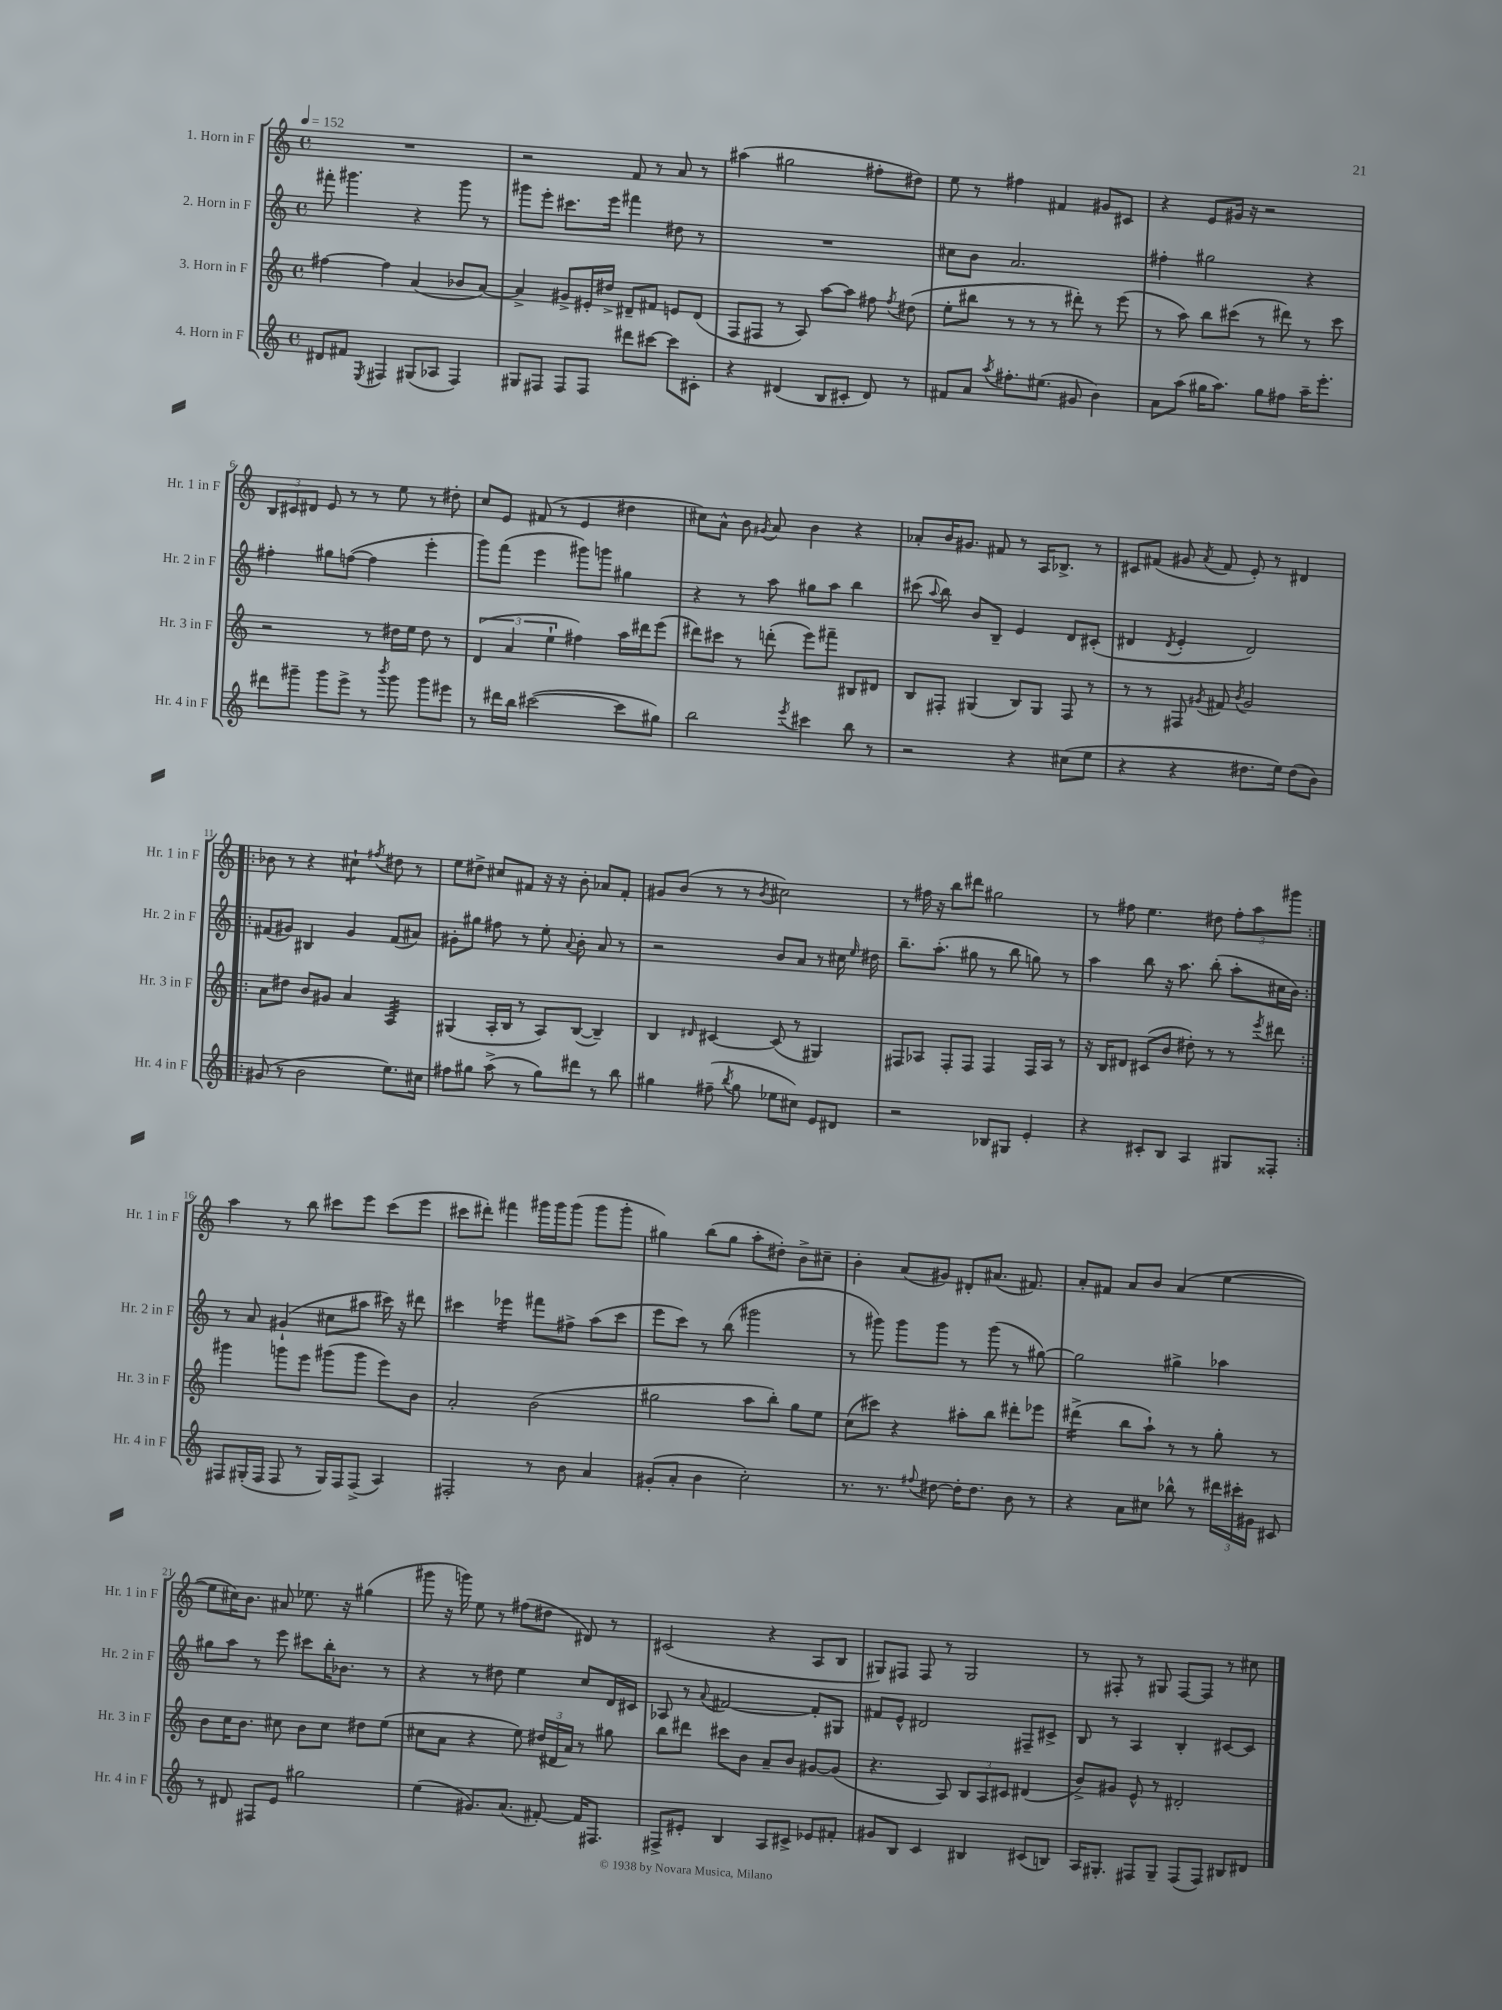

**kern	**kern	**kern	**kern
*staff4	*staff3	*staff2	*staff1
*clefG2	*clefG2	*clefG2	*clefG2
*k[]	*k[]	*k[]	*k[]
*M4/4	*M4/4	*M4/4	*M4/4
*met(c)	*met(c)	*met(c)	*met(c)
*MM152	*MM152	*MM152	*MM152
8d#/L	[4ff#\	8fff#'\	1r
8f#/J	.	4.ggg#\	.
8qE/	.	.	.
4F#/	4ff#\]	.	.
(8G#/L	(4a/	4r	.
8A-/J	.	.	.
4F#/)	8b-/L	8ggg#\	.
.	[8a/J)	8r	.
=	=	=	=
8G#/L	4a^/]	8ggg#\L	2r
8F#/J	.	8eee'\J	.
8F#/L	8g#^/L	8.ccc#\L	.
8F#/J	16e#'/L	.	.
.	16dd#^/JJ	16eee\Jk	.
8ddd#\L	8d#~/L	4fff#\	8f/
[8ccc#\J	8f#/J	.	8r
8ccc#\]L	8e/L	8dd#\	8a/
8c#'\J	(8d#/J	8r	8r
=	=	=	=
4r	8F/L	1r	(4aa#\
.	8F#/J	.	.
(4d#/	8r	.	2gg#\
.	8A/)	.	.
8B/L	[8aa\L	.	.
8c#'/J	8aa\]J	.	.
8d#/)	8ff#\	.	8ff#'\L
.	8qff#/	.	.
8r	(8dd#\	.	8dd#\J)
=	=	=	=
8f#/L	8ee'\L	8cc#\L	8ee\
8a/J	8bb#\J	8b\J	8r
8qaa/	.	.	.
8.ff#'\L	8r	2.a/	4ff#\
.	8r	.	.
(8.ee#\J	.	.	.
.	8r	.	4f#/
8g#/	8ddd#'\)	.	.
4b\)	8r	.	8g#/L
.	(8eee\	.	8c#/J
=	=	=	=
8a\L	8r	4ff#'\	4r
(8aa\J	8aa\)	.	.
16gg#\LK	8bb\L	2gg#\	8e/L
8.aa\J)	.	.	.
.	(8ccc#\J	.	16g#/Jk
.	.	.	16r
8gg#\L	8r	.	2r
8ff#\J	8ddd#\)	.	.
16aa~\LK	8r	4r	.
8.eee'\J	.	.	.
.	8ccc#\	.	.
=	=	=	=
8ddd#\L	2r	4ff#'\	12B/L
.	.	.	12c#/
8ggg#~\J	.	.	.
.	.	.	12d#/J
8ggg#\L	.	8gg#\L	8e/
8eee^\J	.	([8ff\J	8r
8r	8r	4ff\]	8r
8qbbb/	.	.	.
8ggg#\	16dd#\LL	.	8ee\
.	16ee\JJ	.	.
8ggg#\L	8dd#\	4eee'\	8r
8eee#\J	8r	.	8dd#'\
=	=	=	=
8r	(6d/	8ggg\L)	8cc/L
16ddd#\LL	.	(8fff\J	8e/J
.	6a/	.	.
16bb\JJ	.	.	.
([2ccc#\	.	4eee\	(8f#/
.	6ee`\	.	.
.	.	.	8r
.	4ff#\)	8ggg#\L)	4e/
.	.	8ggg\J	.
8ccc#\]L	16aa\LL	4gg#\	4dd#\
.	16ddd#\J	.	.
8gg#\J)	(8eee\J	.	.
=	=	=	=
2bb\	8ddd#\L)	4r	8cc#\L)
.	8ccc#\J	.	8a^^\J
.	8r	8r	8b\
.	.	.	8qg#/
.	(8ddd'\	8aa\	8a/
8qeee/	.	.	.
4ccc#\	8eee\L)	8gg#\L	4b\
.	8fff#~\J	8aa\J	.
8bb\	8B#/L	4bb\	4r
8r	8d#/J	.	.
=	=	=	=
2r	8B/L	(8ccc#\	8a-'/L
.	.	8qqaa/	.
.	8F#'/J	8bb\)	16b/K
.	.	.	8.g#/J
.	(4G#/	8b/L	.
.	.	8B~/J	8f#/
4r	8B/L)	4e/	8r
.	8G#/J	.	16A/LK
.	.	.	8.B-^/J
(8cc#\L	8F#/	8d/L	.
8ee\J	8r	(8c#'/J	8r
=	=	=	=
4r	8r	4d#/	8c#/L
.	8r	.	(8f#/J
.	.	8qd#/	.
4r	8F#/	4e'/	8g#/
.	8qg#/	.	8qa/
.	8f#/	.	8f#/
.	8qb/	.	.
8.dd#\L	2g#/	2d#/)	8e'/)
.	.	.	8r
16ee\Jk)	.	.	.
(8dd#\L	.	.	4d#/
8b\J)	.	.	.
=!|:	=!|:	=!|:	=!|:
(8g#/	8a\L	(8f#/L	8b-\
8r	8dd#\J	8g#/J)	8r
2b\	8b/L	4B#/	4r
.	8g#/J	.	.
.	4a/	4g#/	4cc#`\
.	.	.	8qff#/
8.ee\L)	4A/	(8f#/L	8dd#\
.	.	8a#/J)	8r
16cc#\Jk	.	.	.
=	=	=	=
8ff#\L	(4G#/	8g#'\L	8ee\L
8gg#\J	.	8gg#\J	8dd#^\J
(8aa^\	16A'/LL	8ff#\	8cc#/L
.	16B/JJ	.	.
8r	8r	8r	8f#/J
8gg#\L)	8A/L)	8ee'\	16r
.	.	.	16r
.	.	8qqa/	.
8ddd#\J	([8B/J	8b'\	8b'\
8r	4B~/])	8a/	8a-/L
8bb\	.	8r	8f#'/J
=	=	=	=
4gg#\	4B/	2r	8g#/L
.	.	.	(8b/J
.	16qqd#/	.	.
(8ff#~\	[4c#/	.	8r
8qbb/	.	.	.
8gg#\	.	.	8r
.	.	.	8qb/
8ee-\L	(8c#/]	8b/L	2cc#\)
8cc#\J)	8r	8a/J	.
8e/L	4G#/)	8r	.
8d#/J	.	16cc#\	.
.	.	16qqee/	.
.	.	16dd#\	.
=	=	=	=
2r	8F#/L	8.bb~\L	8r
.	8A-/J	.	16ff#\
.	.	(8.aa'\J	16r
.	8F#'/L	.	8bb\L
.	8F#/J	8gg#\	8ddd#\J
8B-/L	4F#/	8r	2gg#\
8G#/J	.	8bb\	.
4e'/	16F#/LL	8gg\)	.
.	16A-/JJ	.	.
.	8r	8r	.
=	=	=	=
4r	16r	4aa\	8r
.	16B/LK	.	.
.	8d#/J	.	8ff#\
8c#'/L	(8c#/L	8bb\	4.ee\
8B/J	8b/J	16r	.
.	.	8.aa\	.
4A/	8dd#'\)	.	.
.	8r	(8bb'\	8dd#\
8G#/L	8r	8aa'\L	12ff#'\L
.	.	.	12aa\
.	8qeee/	.	.
8F##'/J	8ddd#\	16cc#\L	.
.	.	.	12ggg#\J
.	.	16b\JJ)	.
=:|!	=:|!	=:|!	=:|!
8F#/L	4ggg#\	8r	4aa\
(16G#'/L	.	8a/	.
16F#/JJ	.	.	.
8F#/	8ggg\L	(4g#`/	8r
8r	8eee\J	.	8bb\
16G#/LL)	(8ggg#\L	8cc#\L	8ccc#\L
16F#/J	.	.	.
(8F#^/J	8ggg#\J	8aa#\J	8eee\J
4A/)	8eee\L)	16ccc#\)	(8ccc#\L
.	.	16r	.
.	8b\J	8ddd#\	8eee\J
=	=	=	=
2F#'/	2a'/	4ccc#\	8ccc#\L
.	.	.	8ddd#'\J)
.	.	4eee-\	4fff#\
8r	(2b\	8fff#\L	16ggg#\LL
.	.	.	16ggg#\J
8b\	.	8ff#^\J	(8ggg#\J
4a/	.	(8aa\L	8ggg#\L
.	.	8ccc#\J	8ggg#'\J
=	=	=	=
(8g#'/L	2gg#\	8eee\L	4gg#\)
8a'/J	.	8ccc\J)	.
4b\	.	8r	(8bb\L
.	.	(8bb\	8gg#\J
2cc'\)	8aa\L	2ggg#\	8aa'\L
.	8bb'\J)	.	8dd#'\J)
.	8gg#\L	.	8b^\L
.	8ee\J	.	8cc#~\J
=	=	=	=
8.r	(8cc\L	8r	4b'\
.	8ccc#\J)	8ggg#\)	.
8.r	.	.	.
.	4r	8ggg#\L	(8a/L
8qqff#/	.	.	.
[8dd#\	.	8ggg#\J	8g#/J)
16dd#'\]LK	8aa#'\L	8r	8d#'/L
8.dd#\J	.	.	.
.	8bb\J	(8ggg#\	(8.a#/J
8b\	8ddd#'\L	8r	.
.	.	.	8.f#/)
8r	8eee-\J	[8gg#\)	.
=	=	=	=
4r	(4ddd#^\	2gg#\]	8a'/L
.	.	.	8f#/J
8a\L	8bb\L	.	8a/L
8cc#\J	8aa`\J)	.	8b/J
8bb-^^\	8r	4gg#^\	(4a/
8r	8r	.	.
24ddd#\LL	8gg'\	4aa-\	[4ee\
24ccc#'\	.	.	.
24g#\JJ	.	.	.
8c#/	8r	.	.
=	=	=	=
8r	8b\L	8gg#\L	8ee\]L
8d#/	16cc\K	8aa\J	16cc#\K)
.	8.b\J	.	8.b\J
8F#/L	.	8r	.
8e/J	8cc#\	8eee\	8a#/
2gg#\	8b\L	8ccc#\L	8.ee-\
.	8cc#\J	16bb'\K	.
.	.	8.b-\J	16r
.	8dd#\L	.	(4gg#\
.	(8ee\J	8r	.
=	=	=	=
(4ee\	8cc#\L	4r	8ggg#\
.	8a\J	.	16r
.	.	.	16ggg\)
8.g#/L)	4r	8r	8ee\
.	.	8dd#\	8r
(8.a/J	.	.	.
.	8ee\)	4ee\	(8ff#\L
[8f#'/)	(24dd#/LL	.	8dd#\J
.	24d#/	.	.
.	24a/JJ)	.	.
16f#/]LK	8r	8cc/L	8d#/)
8.F#/J	.	.	.
.	8gg#\	16d/L	8r
.	.	16c#/JJ	.
=	=	=	=
8F#^/L	8bb\L	8A-/	(2c#/
8e#'/J	8ddd#\J	8r	.
.	.	8qqa/	.
4B/	8ccc#\L	[2f#/	.
.	8b\J	.	.
8A/L	8a~/L	.	4r
8c#^/J	8b/J	.	.
8e-/L	[8g#/L	8f#'/]L	8A/L
8f#'/J	(8g#/]J	8G#/J	8B/J
=	=	=	=
8g#/L	4.r	8f#/L	8G#/L)
8B/J	.	8e^^/J	8F#/J
4c/	.	2d#/	8F#/
.	8A/)	.	8r
4B#/	12B/L	.	2G#/
.	12A/	.	.
.	12c#/J	.	.
(8c#/L	(4d#/	8F#~/L	.
8B/J)	.	8c#^/J	.
=	=	=	=
16A/LK	8b^/L)	8B/	8r
8.G#'/J	.	.	.
.	8g#/J	8r	8F#'/
8F#/L	8e^^/	4A/	8r
8G#~/J	8r	.	8G#/
(8F#/L	2d#'/	4B'/	[8F#/L
8F#/J)	.	.	8F#/]J
8B#/L	.	[8c#/L	8r
8d#/J	.	8c#/]J	8cc#\
==	==	==	==
*-	*-	*-	*-
